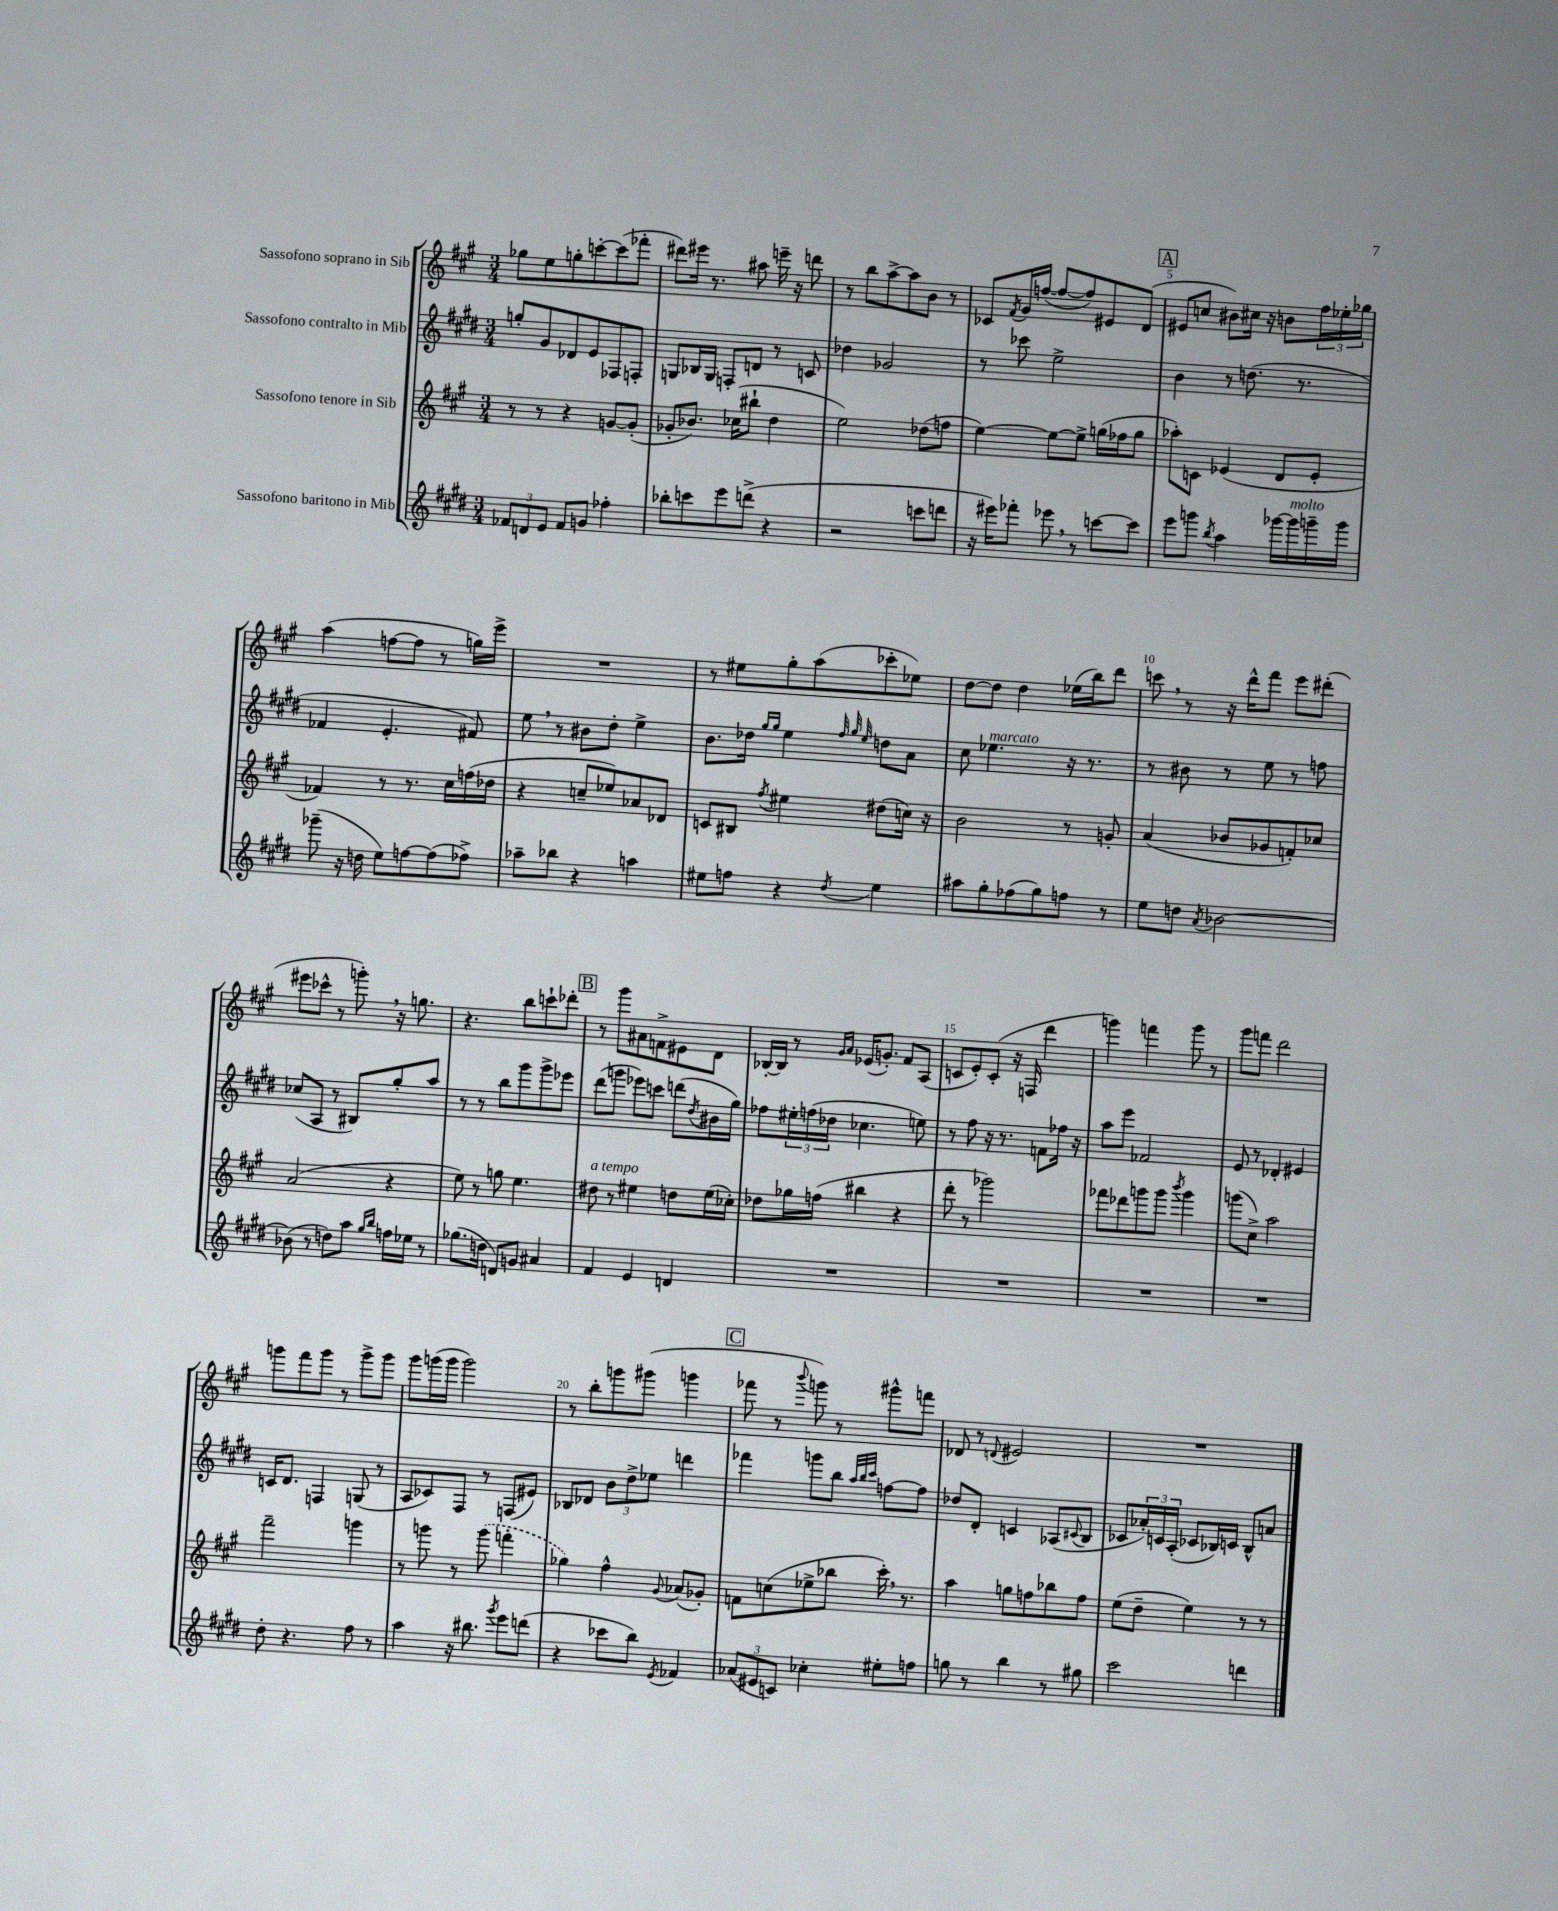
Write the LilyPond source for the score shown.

<<
\new StaffGroup <<
\new Staff = "s0" \with { instrumentName = "Sassofono soprano in Sib" } {
    \clef treble \key a \major \numericTimeSignature \time 3/4
    ges''8 e''8 g''8-. c'''8~-. c'''8( fes'''8-. |
    dis'''8) eis'''16 r8. ais''8 e'''16-- r16 d'''8 |
    r8 b''8 a''8~-> a''8 b'8 r8 |
    ces'8 \acciaccatura { fis'8 } gis'16 f''16~( f''8~ f''8) eis'8 d'8( |
    \mark \markup { \box "A" } eis'8 c''8 bis'8) cis''16 r16 b'8 \tuplet 3/2 { fis''16 ees''16-. ges''16 } |
    a''4( f''8~ f''8 r8 g''16) e'''16-> |
    R2. |
    r8 eis''8 gis''8-. a''8( ces'''8-. ees''8) |
    d''8~ d''8 d''4 ees''16( b''16) d'''8 |
    c'''8 \breathe r8 r16 d'''16-^ fis'''8 e'''8 dis'''8-.( |
    eis'''8 ces'''8-^ r8 g'''8-.) \breathe r16 g''8. |
    r4. b''8 c'''8-! des'''8-. |
    \mark \markup { \box "B" } r8 gis'''8 ais'8 f'8-> eis'8 d'8 |
    bes16~-. bes16 r8 \grace { gis'16 a'16 } ees'16( g'8.-.) fis'8 a8( |
    c'8 e'8-.) c'8-.( r16 f16 d'''4 |
    g'''4) f'''4 g'''8 r8 |
    gis'''8 f'''8 d'''2 |
    g'''8 fis'''8 g'''8 r8 g'''8-> g'''8 |
    gis'''8 g'''16( g'''16 g'''2) |
    r8 b''8-. g'''8 gis'''8( g'''4 |
    \mark \markup { \box "C" } fes'''8 r8 \appoggiatura { b'''8 } g'''8) r8 gis'''8-^ f'''8 |
    des'8 r8 \appoggiatura { d'8 } eis'2 |
    R2. \bar "|." |
}
\new Staff = "s1" \with { instrumentName = "Sassofono contralto in Mib" } {
    \clef treble \key e \major \numericTimeSignature \time 3/4
    g''8-. gis'8 des'8 e'8 fes8 f8-. |
    g8 bes16 g16 f8-. d'8 r8 c'8 |
    des''4 ges'2 |
    r8 ces'''8 e''2-> |
    \mark \markup { \box "A" } b'4 r8 d''8.( r8. |
    fes'4 e'4.-. fis'8) |
    e''8 \breathe r8 bis'8 dis''8-. e''4-> |
    b'8. des''16 \grace { gis''16 gis''16 } e''4 \grace { fis''32 gis''32 e''32 } d''8 a'8 |
    cis''8 ees''4.^\markup { \italic "marcato" } r16 r8. |
    r8 bis'8 r8 e''8 r8 f''8 |
    ces''8( a8 r8 bis8) gis''8-. a''8 |
    r8 r8 b''8 gis'''8 gis'''8-> ees'''8 |
    \mark \markup { \box "B" } dis'''8( g'''8 ees'''8) c'''8 d'''8( \acciaccatura { dis''8 } bis'16 gis''16) |
    fes''8 \tuplet 3/2 { eis''16-. f''16( des''16 } ces''4. e''8) |
    r8 fis''8 r16 r8. f'8 fes''16 r16 |
    a''8 e'''8 fes'2 |
    e'8 r8 des'4-. eis'4 |
    c'16 dis'8. f4 g8( r8 |
    a8 ces'8) fis8 r8 f8( eis'8) |
    bes8 des'8 \tuplet 3/2 { b'8 dis''8-> ees''8 } d'''4 |
    \mark \markup { \box "C" } fes'''4 g'''8 b''8 \grace { a''32 b''32 cis'''32 } f''8~ f''8 |
    des''8 dis'8-. c'4 aes8( \appoggiatura { cis'8 } b8 |
    ces'8 \tuplet 3/2 { aes'16-.) c'16 a16-.( } ces'8 bes16) c'16 bes8-^ a'8 \bar "|." |
}
\new Staff = "s2" \with { instrumentName = "Sassofono tenore in Sib" } {
    \clef treble \key a \major \numericTimeSignature \time 3/4
    r8 r8 r4 g'8~ g'8-.( |
    ges'8-. bes'8.) ces''16( bis''8-! d''4 |
    e''2) des''8( f''8 |
    e''4~) e''8~ e''8-> g''16( fes''16 g''8 |
    \mark \markup { \box "A" } aes''8-.) c'8 ees'4( d'8 ees'8-. |
    fes'4) r8 r8. cis''16 f''16( des''16 |
    r4 c''8-- ees''8) aes'8 des'8 |
    c'8 bis8 \acciaccatura { fis''8 } eis''4 dis''8( c''16) r16 |
    b'2 r8 g'8-. |
    a'4( bes'8 ges'8 f'8-.) ces''8 |
    a'2( r4 |
    e''8) r8 g''8 e''4. |
    \mark \markup { \box "B" } dis''8^\markup { \italic "a tempo" } r8 eis''4 d''8 eis''16( ces''16-.) |
    des''8 ges''16 f''16( bis''4 r4 |
    d'''8-. r8 ges'''2) |
    fes'''8 des'''8 g'''8 g'''8 \acciaccatura { b'''8 } g'''4 |
    g'''8( cis''8->) a''2 |
    fis'''2-- g'''4 |
    r8 g'''8 r8 \once \slurDashed g'''8( f'''4-. |
    ges''4) fis''4-^ \appoggiatura { gis'8 } aes'8( ges'8-.) |
    \mark \markup { \box "C" } f'8 c''8( ees''8-> bes''8 cis'''16-.) \breathe r8. |
    a''4 g''8 f''8 bes''8 f''8 |
    e''8( d''8-- e''4) r8 r8 \bar "|." |
}
\new Staff = "s3" \with { instrumentName = "Sassofono baritono in Mib" } {
    \clef treble \key e \major \numericTimeSignature \time 3/4
    \tuplet 3/2 { fes'8 d'8 e'8 } fes'8 g'8 fes''4-. |
    bes''8-. c'''8 e'''8 d'''8->( r4 |
    r2 c'''8 d'''8 |
    r16 eis'''16) fes'''8-. ees'''8 \breathe r8 c'''8~ c'''8 |
    \mark \markup { \box "A" } e'''8 g'''8 \acciaccatura { b''8 } a''4 ges'''16~ ges'''16^\markup { \italic "molto" } g'''16-- g'''16 |
    ges'''8--( r16 d''16 e''8) f''8~ f''8( fes''8->) |
    aes''8-- bes''8 r4 a''4 |
    eis''8 f''8 r4 \acciaccatura { dis''8 } eis''4 |
    ais''8 gis''8-. fes''8( gis''8) f''8 r8 |
    e''8 d''8 \acciaccatura { a'8 } bes'2~ |
    bes'8( r8 d''8) a''8 \grace { gis''16 b''16 } f''16 ees''16 r8 |
    ges''8.( d''16 d'8) g'8 ais'4 |
    \mark \markup { \box "B" } fis'4 e'4 d'4 |
    R2. |
    R2. |
    R2. |
    R2. |
    dis''8-. r4. fis''8 r8 |
    a''4 r16 bis''8. \acciaccatura { gis'''8 } e'''8 d'''8( |
    r4 ces'''8 b''8) \acciaccatura { e'8 } fes'4 |
    \mark \markup { \box "C" } \tuplet 3/2 { aes'8( eis'8 c'8) } ces''4-. eis''8-. f''8 |
    g''8 r8 b''4 r8 gis''8 |
    cis'''2 d'''4 \bar "|." |
}
>>
>>
\layout { \context { \Score \override BarNumber.break-visibility = ##(#f #t #t) barNumberVisibility = #(every-nth-bar-number-visible 5) } }
